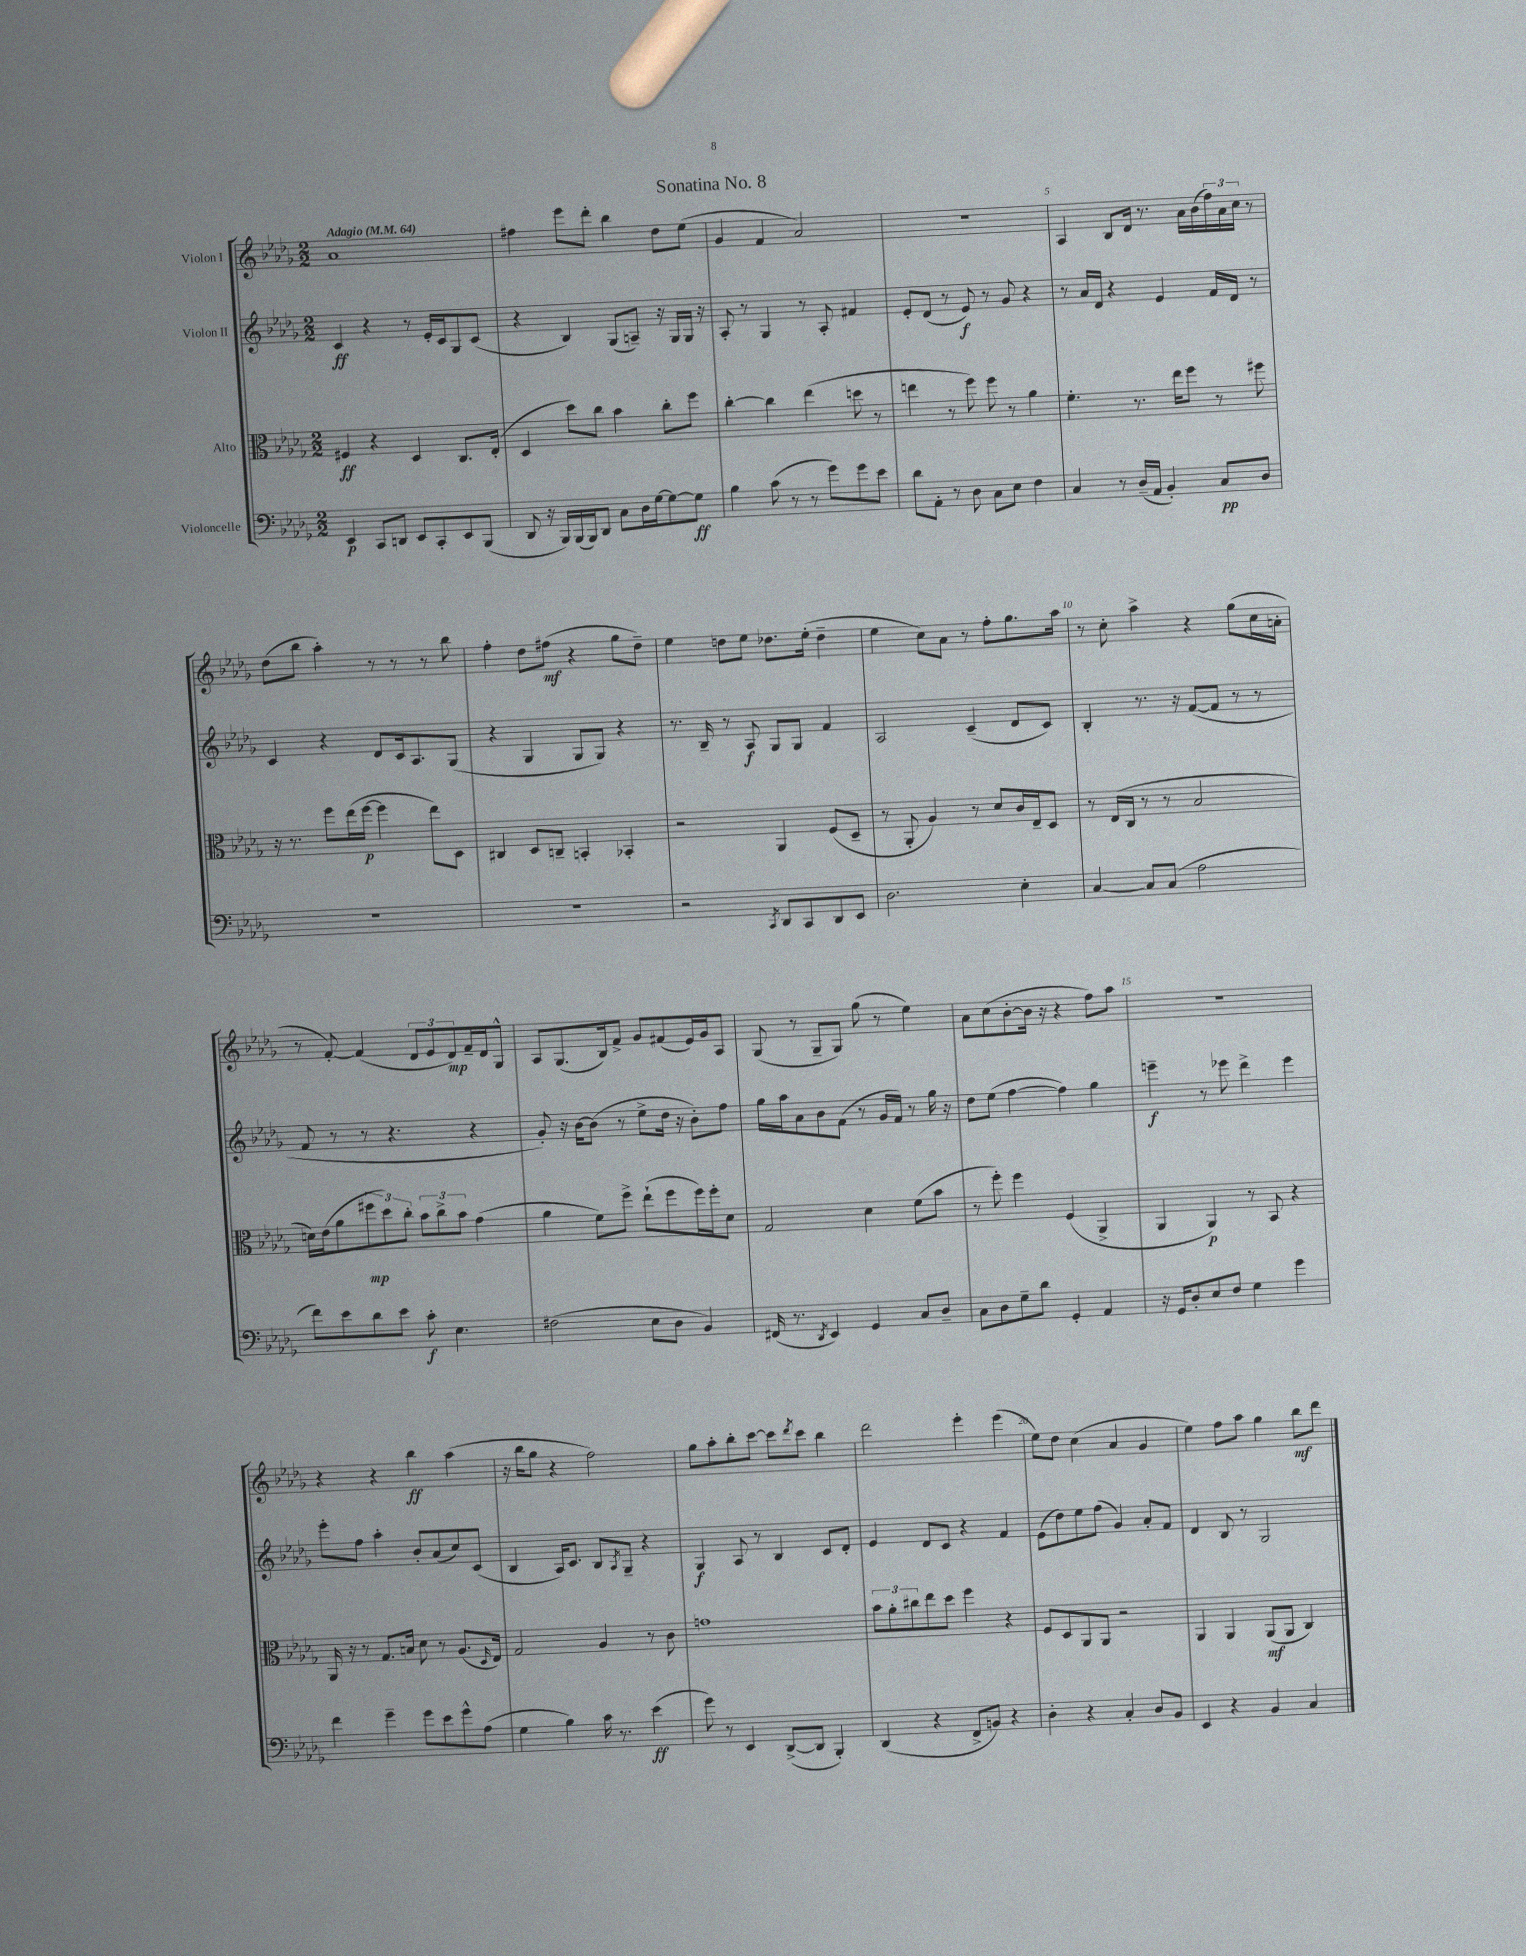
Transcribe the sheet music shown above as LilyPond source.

\header { title = "Sonatina No. 8" }
<<
\new StaffGroup <<
\new Staff = "s0" \with { instrumentName = "Violon I" } {
    \clef treble \key des \major \numericTimeSignature \time 2/2 \tempo "Adagio" 4 = 64
    aes'1 |
    fis''4 ees'''8 des'''8-. bes''4 des''8 ees''8( |
    ges'4 f'4 aes'2) |
    r1 |
    aes4 bes8 des'16 r8. aes'16 bes'16( \tuplet 3/2 { f''16) aes'16 c''16 } r8 |
    des''8( bes''8 aes''4-.) r8 r8 r8 bes''8 |
    f''4-. des''8 fis''8\mf( r4 ges''8 des''8--) |
    ees''4 d''8 ees''8 des''8. ees''16-.( des''4-- |
    ees''4 c''8) aes'8 r8 f''8-. ges''8. aes''16 |
    r8 c''8-. aes''4-> r4 ges''8( c''16 a'16-. |
    r8 f'8~-.) f'4( \tuplet 3/2 { des'8 ees'8 des'8\mp) } f'16-- des'16 ges8-^ |
    aes8 ges8.( bes16) f'8-> ges'8 fis'8( ees'16) ges'16 aes8 |
    ges8( r8 ges8-- ges8) ges''8( r8 ees''4) |
    aes'8 c''8( bes'8~-. bes'16 r16 r4 f''8) aes''8 |
    r1 |
    r4 r4 bes''4\ff aes''4( |
    r16 bes''16 ges''8 r4 f''2) |
    ges''8 aes''8-. bes''8-. c'''8~ c'''8 \acciaccatura { des'''8 } c'''8 bes''4 |
    des'''2 ees'''4-. ees'''4( |
    ees''8) des''8 c''4( aes'4 ges'4 |
    ees''4) f''8 aes''8 ges''4 bes''8\mf des'''8 \bar "|." |
}
\new Staff = "s1" \with { instrumentName = "Violon II" } {
    \clef treble \key des \major \numericTimeSignature \time 2/2
    c'4\ff r4 r8 ees'16-. c'16 ges8 c'8( |
    r4 bes4) ges8( a8--) r16 ges16 ges16 r16 |
    aes8-. r8 ges4 r8 aes8-. fis'4 |
    ees'8-. des'8( r8 ees'8\f) r8 ges'8 r4 |
    r8 aes'16 des'16 r4 ees'4 f'16 des'16 r8 |
    c'4 r4 des'8 c'16 aes8. ges8( |
    r4 ges4 ges8 ges8) r4 |
    r8. bes16-- r8 aes8\f ges8 ges8 f'4 |
    aes2 c'4--( des'8 c'8) |
    bes4-. r8. r16 f'8~( f'8 r8 r8 |
    f'8 r8 r8 r4. r4 |
    ges'8-.) r16 bes'16~ bes'8( r8 ees''8-> des''16 r16 bes'8-.) f''8 |
    ges''16 aes''16 aes'8 bes'8 f'8( r8 ges'16 f'16) r8 ges''16 r16 |
    des''8 ees''8( f''4~ f''4) ges''4 |
    e'''4--\f r8 ees'''8 des'''4-> ees'''4 |
    ees'''8-. f''8 aes''4-. bes'8-. aes'8( c''8) c'8( |
    bes4 aes16) c'8. bes8 \acciaccatura { aes8 } ges8-- r4 |
    ges4\f aes8 r8 bes4 c'8 des'8-. |
    ees'4 des'8 c'8 r4 f'4 |
    ees'8( des''8) ees''8 f''8( ges'4) aes'8-. f'8 |
    des'4 bes8 r8 ges2 \bar "|." |
}
\new Staff = "s2" \with { instrumentName = "Alto" } {
    \clef alto \key des \major \numericTimeSignature \time 2/2
    fis4\ff r4 des4 c8. ees16-.( |
    des4 des''8) c''8 bes'4 c''8-. f''8 |
    c''4~-. c''4 ees''4( d''8 r8 |
    e''4 r8 f''8) f''8 r8 aes'4 |
    f'4.-. r8. ees''16 f''8 r8 fis''8 |
    r16 r8. f''8 ees''16( f''16~\p f''4 ees''8) des8 |
    cis4 des8 c8-- b,4-. bes,4-. |
    r2 aes,4 f8( des8-- |
    r8 aes,8-. aes4) r8 des'8 c'16 ees16-- des8 |
    r8 ees16( c16 r8 r8 bes2 |
    d'16) ees'16( aes'8 \tuplet 3/2 { fis''8\mp des''8) c''8-. } \tuplet 3/2 { bes'8 c''8-> bes'8 } ges'4( |
    aes'4 f'8) f''8-> ees''8-!( f''8 f''16) f''16-. des'8 |
    ges2 des'4 f'8( bes'8 |
    r8 f''8-.) f''4 f4( aes,4-> |
    aes,4 aes,4\p) r8 bes,8 r4 |
    aes,16 r16 r8 ges8. b16 des'8 r8 aes8.( \grace { des16 } ees16) |
    ges2 aes4 r8 c'8 |
    g'1 |
    \tuplet 3/2 { bes'8 aes'8-. cis''8 } ees''8 des''8 f''4 r4 |
    f8 des8 aes,8 aes,8 r2 |
    aes,4 aes,4 aes,8\mf( aes,8 c4) \bar "|." |
}
\new Staff = "s3" \with { instrumentName = "Violoncelle" } {
    \clef bass \key des \major \numericTimeSignature \time 2/2
    ees,4\p c,8 d,8 ees,8 c,8-. ees,8 bes,,8( |
    des,8 r16 bes,,16) bes,,16( bes,,16) des,8 c8 des16 ges16~ ges8~ ges8\ff |
    bes4 c'8( r8 r8 ges'8) ges'8 ees'8 |
    des'8 aes,8-. r8 des8 c8 ees8 f4 |
    c4 r8 des16--( aes,16 bes,4-.) c8\pp des8 |
    R1 |
    R1 |
    r2 \acciaccatura { c,8 } des,8 c,8 des,8 ees,8 |
    des2. ees4-. |
    c4~ c8 c8( aes2 |
    f'8) ees'8 des'8 ees'8 c'8-.\f ees4. |
    fis2( ees8 des8 bes,4) |
    fis,16( r8. \acciaccatura { des,8 } ees,4) ges,4 c8 des8-- |
    c8 des8 ges8-- des'8 ges,4-. aes,4 |
    r16 ges,16 des8-. ees8 f8 ges4 ges'4 |
    f'4 ges'4-- ges'8 ees'8 ges'8-^ aes8( |
    ges4 bes4) c'16 r8. ees'4\ff( |
    ges'8) r8 ees,4 des,8~->( des,8 bes,,4-.) |
    des,4( r4 f,8-> b,8) r4 |
    des4-. r4 c4-. des8 bes,8 |
    ees,4 r4 bes,4 c4 \bar "|." |
}
>>
>>
\layout { \context { \Score \override BarNumber.break-visibility = ##(#f #t #t) barNumberVisibility = #(every-nth-bar-number-visible 5) } }
